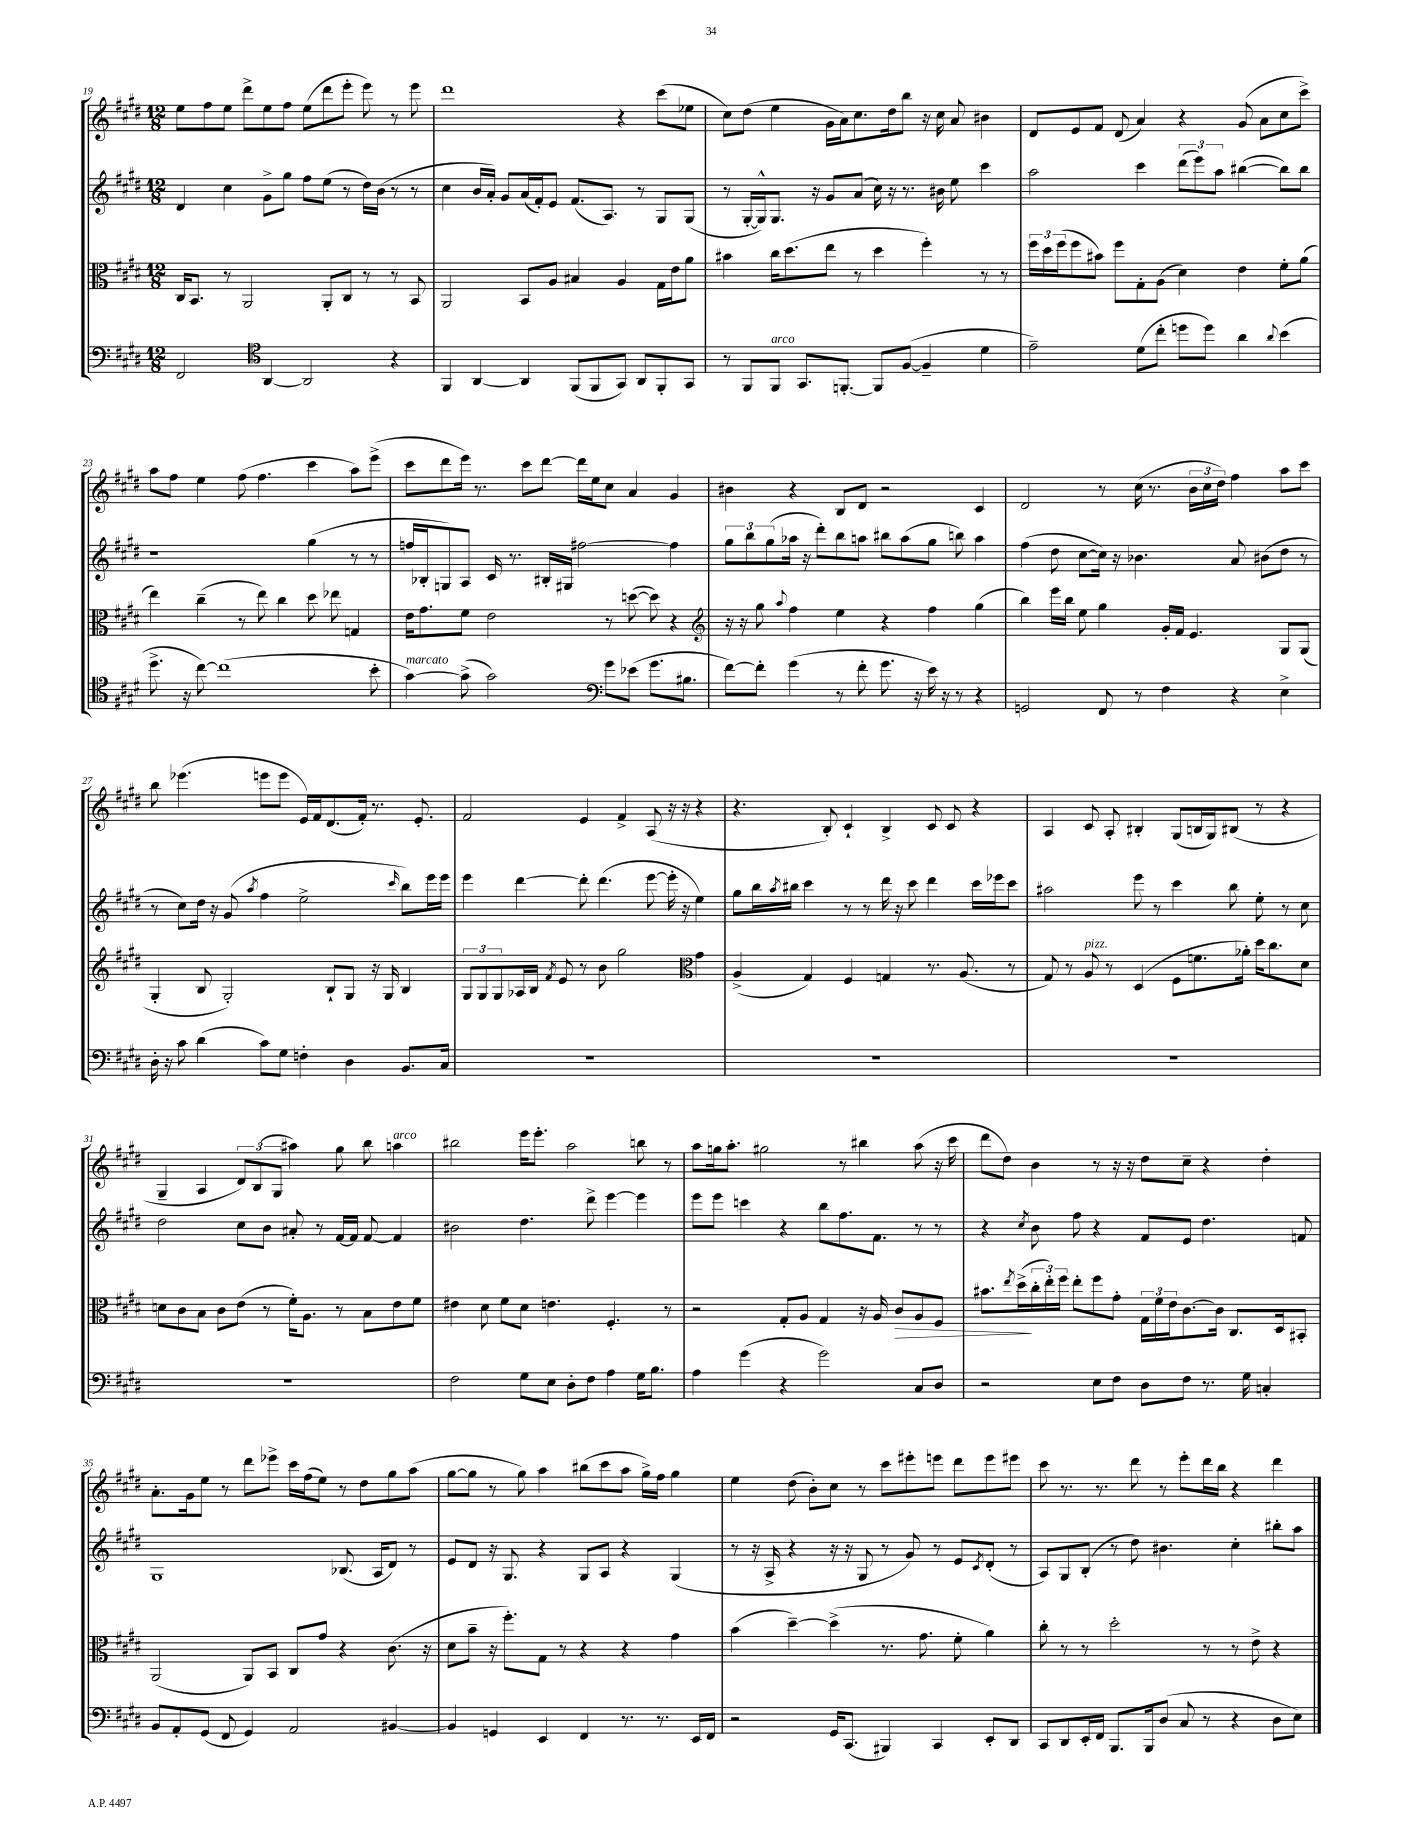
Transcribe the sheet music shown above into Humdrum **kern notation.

**kern	**kern	**dynam	**kern	**kern
*part4	*part3	*part3	*part2	*part1
*staff4	*staff3	*staff3	*staff2	*staff1
*clefF4	*clefC3	*	*clefG2	*clefG2
*k[f#c#g#d#]	*k[f#c#g#d#]	*	*k[f#c#g#d#]	*k[f#c#g#d#]
*M12/8	*M12/8	*	*M12/8	*M12/8
=19	=19	=19	=19	=19
2FF#/	16C#/KL	.	4d#/	8ee\L
.	8.BB/J	.	.	.
.	.	.	.	8ff#\
.	8r	.	4cc#\	8ee\J
.	2AA/	.	.	8ddd#^\L
*clefC4	*	*	*	*
[4AA/	.	.	8g#^\L	8ee\
.	.	.	8gg#\J	8ff#\J
2AA/]	.	.	8ff#\L	(8ee\L
.	8AA'/L	.	(8ee\J	8ddd#\
.	8C#/J	.	8r	8eee'\J
.	8r	.	16dd#\LL)	8eee\)
.	.	.	(16b\JJ	.
4r	8r	.	8r	8r
.	8BB/	.	8r	8eee\
=20	=20	=20	=20	=20
4FF#/	2AA/	.	4cc#\	1ddd#
[4AA/	.	.	16b/LL	.
.	.	.	16a'/JJ)	.
.	.	.	8g#/L	.
4AA/]	8BB/L	.	(16a/L	.
.	.	.	16f#'/J)	.
.	8A/J	.	8e/J	.
(8FF#/L	4B#X/	.	(8.f#/L	.
8FF#/	.	.	.	.
.	.	.	8.A/J)	.
8GG#/J)	4A/	.	.	4r
8AA/L	.	.	8r	.
8FF#'/	16G#\LL	.	8G#/L	(8ccc#\L
.	16e\J	.	.	.
8GG#/J	8a\J	.	(8G#/J	8ee-X\J
=21	=21	=21	=21	=21
8r	4b#X\	.	8r	8cc#\L)
8FF#/L	.	.	[16G#'/LL	(8dd#\J
.	.	.	16G#^^/J])	.
!LO:TX:a:i:t=arco	!	!	!	!
8FF#/J	16cc#\KL	.	8.G#/J	4ee\
.	(8.dd#\	.	.	.
8.GG#/L	.	.	.	.
.	.	.	16r	.
.	8ee\J	.	8g#/L	16g#\LL
[8.FFn'/J	.	.	.	16a\J)
.	8r	.	(8a/J	8.cc#\
8FF/L]	4dd#\	.	16cc#\)	.
.	.	.	16r	16dd#\k
([8F#/J	.	.	8.r	8bb\J
4F#~/]	4ff#'\)	.	.	16r
.	.	.	16b#X\	16cc#\
.	.	.	8ee\	8a/
4d#\	8r	.	4ccc#\	4b#X\
.	8r	.	.	.
=22	=22	=22	=22	=22
2e~\)	24ff#\LL	.	2aa\	8d#/L
.	24dd#\	.	.	.
.	(24ff#\J	.	.	.
.	8ff#\	.	.	8e/
.	8b#X\J)	.	.	8f#/J
.	8ff#\L	.	.	(8d#/
(8d#\L	8G#'\	.	4ccc#\	4a/)
8cc#'\J	(8A\J	.	.	.
8ddn\L	4d#\)	.	(12ddd#\L	4r
.	.	.	12eee\)	.
8dd\J)	.	.	.	.
.	.	.	12aa\J	.
4a\	4e\	.	([4bb#X\	(8g#/
.	.	.	.	8a\L
8qqa/	.	.	.	.
(4b\	8f#'\L	.	8bb#\L])	8cc#\
.	(8a\J	.	8bb#\J	8ccc#^\J)
!!LO:LB:g=z
=23	=23	=23	=23	=23
8.dd#^\	4ee\)	.	1r	8aa\L
.	.	.	.	8ff#\J
16r	.	.	.	.
[8cc#\)	(4cc#~\	.	.	4ee\
(1cc#]	.	.	.	.
.	8r	.	.	(8ff#\
.	8ee\)	.	.	4.ff#\
.	4cc#\	.	.	.
.	8dd#\	.	(4gg#\	4ccc#\
.	8ee-X\	.	.	.
.	4Gn/	.	8r	8aa\L)
8b'\	.	.	8r	(8eee^\J
=24	=24	=24	=24	=24
!LO:TX:a:i:t=marcato	!	!	!	!
[4g#\)	16e\KL	.	16ffn/LL	8ccc#\L
.	8.g#\	.	16B-X'/J	.
.	.	.	8Gn/)	8ddd#\
(8g#^\]	8f#\J	.	8A/J	16eee\Jk)
.	.	.	.	8.r
2g#\)	2e\	.	16c#/	.
.	.	.	8.r	.
.	.	.	.	8ccc#\L
.	.	.	16B#X'/LL	[8ddd#\J
.	.	.	16G#X/JJ	.
.	.	.	[2ff#X\	16ddd#\LL]
.	.	.	.	16ee\J
*clefF4	*	*	*	*
8g#\L	8r	.	.	8cc#\J
(8e-X\J	([8ddn\	.	.	4a/
8.g#\L	8dd\])	.	.	.
.	4r	.	4ff#\]	4g#/
8.B#X\J	.	.	.	.
=25	=25	=25	=25	=25
*	*clefG2	*	*	*
[8f#\L)	16r	.	12gg#\L	4b#X\
.	16r	.	.	.
.	.	.	12bb\	.
8f#'\J]	8gg#\	.	.	.
.	.	.	(12gg#\	.
.	8qqaa/	.	.	.
(4g#\	4ff#\	.	16aa-X\Jk	4r
.	.	.	16r	.
.	.	.	8ddd#'\L)	.
8r	4ee\	.	8bb\	8B/L
8f#'\	.	.	8aan\J	8d#/J
8.g#\	4r	.	8bb#X\L	2r
.	.	.	(8aa\	.
16r	.	.	.	.
16e\)	4ff#\	.	8gg#\J	.
16r	.	.	.	.
8r	.	.	8bbn\)	.
4r	(4gg#\	.	4aa\	4c#/
=26	=26	=26	=26	=26
2GGn/	4bb\)	.	(4ff#\	2d#/
.	16eee\LL	.	8dd#\	.
.	16bb\JJ	.	.	.
.	8ee\	.	[8cc#\L	.
8FF#/	4gg#\	.	16cc#\Jk])	8r
.	.	.	16r	.
8r	.	.	4.b-X\	(16cc#\
.	.	.	.	8.r
4F#\	16g#'/LL	.	.	.
.	16f#/JJ	.	.	.
.	4.e/	.	.	24b\LL
.	.	.	.	24cc#\
.	.	.	.	24dd#\JJ)
4r	.	.	8a/	4ff#\
.	.	.	(8b#X\L	.
4E^\	8G#/L	.	8dd#\J	8aa\L
.	(8G#/J	.	8r	8ccc#\J
!!LO:LB:g=z
=27	=27	=27	=27	=27
16D#'\	4G#'/	.	8r	8bb\
16r	.	.	.	.
8c#\	.	.	8cc#\L)	(4.eee-X\
(4d#\	8B/	.	16dd#\Jk	.
.	.	.	16r	.
.	2G#'/)	.	(8g#/	.
.	.	.	8qaa/	.
8c#\L)	.	.	4ff#\	8eeen\L
8G#\J	.	.	.	8eee\J
4Fn'\	.	.	2ee^\	16e/LL)
.	.	.	.	16f#/J
.	8B`/L	.	.	(8.d#/
4D#\	8G#/J	.	.	.
.	.	.	.	16f#'/Jk)
.	16r	.	.	8.r
.	16G#/	.	.	.
.	.	.	16qqccc#/	.
8.BB/L	4B/	.	8bb\L)	.
.	.	.	.	8.e'/
.	.	.	16eee\L	.
16C#/Jk	.	.	16eee\JJ	.
=28	=28	=28	=28	=28
1.r	12G#/L	.	4eee\	2f#/
.	12G#/	.	.	.
.	12G#/	.	.	.
.	16A-X/L	.	[4ddd#\	.
.	16B/JJ	.	.	.
.	8qf#/	.	.	.
.	8e/	.	.	.
.	8r	.	8ddd#'\]	4e/
.	8b\	.	(4.ddd#\	.
.	2gg#\	.	.	4f#^/
.	.	.	[8eee\	(8A/
.	.	.	16eee'\]	16r
.	.	.	16r	16r
*	*clefC3	*	*	*
.	4g#\	.	4ee\)	4r
=29	=29	=29	=29	=29
1.r	(4A^/	.	8gg#\L	4.r
.	.	.	16bb\L	.
.	.	.	8qaa/	.
.	.	.	16bb#X\JJ	.
.	4G#/)	.	4ccc#\	.
.	.	.	.	8B'/)
.	4F#/	.	8r	4c#`/
.	.	.	8r	.
.	4Gn/	.	16ddd#\	4B^/
.	.	.	16r	.
.	.	.	8ccc#\	.
.	8.r	.	4ddd#\	8c#/
.	.	.	.	8c#/
.	(8.A/	.	.	.
.	.	.	16ccc#\LL	4r
.	.	.	16eee-X\J	.
.	8r	.	8ccc#\J	.
=30	=30	=30	=30	=30
1.r	8G#/)	.	2aa#X\	4A/
.	8r	.	.	.
!	!LO:TX:a:i:t=pizz.	!	!	!
.	8A/	.	.	8c#/
.	8r	.	.	8A'/
.	(4D#/	.	8eee\	4B#X'/
.	.	.	8r	.
.	8F#\L	.	4ccc#\	(8G#/L
.	8.fn\	.	.	16Bn/L
.	.	.	.	16G#/J)
.	.	.	8bb\	(8B#X/J
.	16a-X'\Jk)	.	.	.
.	16dd#\KL	.	8ee'\	8r
.	8.cc#\	.	.	.
.	.	.	8r	4r
.	8d#\J	.	8cc#\	.
!!LO:LB:g=z
=31	=31	=31	=31	=31
1.r	8dn\L	.	2dd#\	4G#~/
.	8c#\	.	.	.
.	8B\J	.	.	4A/
.	8c#\L	.	.	.
.	(8e\J	.	8cc#\L	12d#/L)
.	.	.	.	(12B/
.	8r	.	8b\J	.
.	.	.	.	12G#/J
.	16f#'\KL)	.	8a#X'/	4aa#X\)
.	8.A\J	.	.	.
.	.	.	8r	.
.	8r	.	[16f#/LL	8gg#\
.	.	.	16f#/JJ]	.
.	8B\L	.	[8f#/	8bb\
!	!	!	!	!LO:TX:a:i:t=arco
.	8e\	.	4f#/]	4aan\
.	8f#\J	.	.	.
=32	=32	=32	=32	=32
2F#\	4e#X\	.	2b#X\	2bb#X\
.	8d#\	.	.	.
.	8f#\L	.	.	.
8G#\L	8d#\J	.	4.dd#\	16eee\KL
.	.	.	.	8.eee'\J
8E\J	4.en\	.	.	.
8D#'\L	.	.	.	2aa\
8F#\J	.	.	8ddd#^\	.
4A\	4.F#'/	.	[4eee\	.
16G#\KL	.	.	4eee\]	8bbn\
8.B\J	.	.	.	.
.	8r	.	.	8r
=33	=33	=33	=33	=33
4A\	2r	.	8eee\L	8aa\L
.	.	.	8eee\J	16ggn\k
.	.	.	.	8.aa'\J
(4g#\	.	.	4cccn\	.
.	.	.	.	2gg#X\
4r	8G#'/L	.	4r	.
.	8A/J	.	.	.
2g#\)	4G#/	.	8bb\L	.
.	.	.	8.ff#\	8r
.	16r	.	.	4bb#X\
.	16A/	.	8.f#\J	.
!	!	!LO:HP:b	!	!
.	8c#/L	>	.	.
8C#/L	8A/	.	8r	(8aa\
8D#/J	8F#/J	.	8r	16r
.	.	.	.	16ccc#\
=34	=34	=34	=34	=34
2r	8.b#X\L	.	4r	8ddd#\L
.	.	.	.	8dd#\J)
.	8qee/	.	.	.
.	(16dd#^\L	.	.	.
.	.	.	8qcc#/	.
.	24cc#'\	]	8b\	4b\
.	24ee'\)	.	.	.
.	24ff#\JJ	.	.	.
.	8ee'\L	.	8ff#\	.
8E\L	8ff#\	.	4r	8r
8F#\J	8g#'\J	.	.	16r
.	.	.	.	16r
8D#\L	24G#\LL	.	8f#/L	8dd#\L
.	24f#\	.	.	.
.	24e\J	.	.	.
8F#\J	[8.c#\	.	8e/J	8cc#~\J
8.r	.	.	4.dd#\	4r
.	16c#\Jk]	.	.	.
.	8.C#/L	.	.	.
16G#\	.	.	.	.
4Cn'/	.	.	.	4dd#'\
.	16D#/k	.	.	.
.	8BB#X'/J	.	8fn/	.
!!LO:LB:g=z
=35	=35	=35	=35	=35
8BB/L	(2AA/	.	1G#	8.a'\L
8AA'/	.	.	.	.
.	.	.	.	16g#\k
(8GG#/J	.	.	.	8ee\J
8FF#/	.	.	.	8r
4GG#/)	8AA/L)	.	.	8ddd#\L
.	8BB/J	.	.	8eee-X^\J
2AA/	8C#/L	.	.	16ccc#\LL
.	.	.	.	(16ff#\J
.	8g#/J	.	.	8ee\J)
.	4r	.	(8.B-X/	8r
.	.	.	.	8dd#\L
.	.	.	16A/KL	.
[4BB#X/	(8.c#\	.	8d#/J)	8gg#\
.	.	.	8r	(8aa\J
.	16r	.	.	.
=36	=36	=36	=36	=36
4BB#/]	8d#\L	.	8e/L	[8gg#\L
.	8b~\J	.	8d#/J	8gg#\J]
4GGn/	16r	.	16r	8r
.	8.ff#'\L)	.	8.G#/	.
.	.	.	.	8gg#\)
4EE/	8G#\J	.	4r	4aa\
.	8r	.	.	.
4FF#/	4r	.	8G#/L	(8bb#X\L
.	.	.	8A/J	8ccc#\
8.r	4r	.	4r	8aa\J
.	.	.	.	16gg#^\LL)
8.r	.	.	.	16ff#\JJ
.	4g#\	.	(4G#/	4gg#\
16EE/LL	.	.	.	.
16FF#/JJ	.	.	.	.
=37	=37	=37	=37	=37
2r	(4b\	.	8r	4ee\
.	.	.	16r	.
.	.	.	16A^/	.
.	[4dd#~\)	.	4r	(8dd#\
.	.	.	.	8b'\L)
16GG#/KL	(4dd#^\]	.	16r	8cc#\J
(8.CC#/J	.	.	16r	.
.	.	.	8G#/	8r
4BBB#X/)	8.r	.	8r	8ccc#\L
.	.	.	8g#/)	8eee#X'\
.	8.g#\	.	.	.
4CC#/	.	.	8r	8eeen\J
.	8f#'\	.	8e/L	8ddd#\L
.	.	.	8qc#/	.
8EE'/L	4a\)	.	(8d#'/J	8eee\
8DD#/J	.	.	8r	8eee#X\J
=38	=38	=38	=38	=38
8CC#/L	8cc#'\	.	8A/L)	8ccc#\
8DD#/	8r	.	8G#/	8.r
16EE'/L	8r	.	(8B'/J	.
16FF#/JJ	.	.	.	8.r
8.BBB/L	2dd#'\	.	8r	.
.	.	.	8dd#\)	8ddd#\
16BBB/k	.	.	.	.
(8D#/J	.	.	4.b#X\	8r
8C#/	.	.	.	8eee'\L
8r	8r	.	.	16ddd#\L
.	.	.	.	16bb\JJ
4r	8r	.	4cc#'\	4r
.	8e^\	.	.	.
8D#\L	4r	.	8bb#X'\L	4ddd#\
8E\J)	.	.	8aa\J	.
==	==	==	==	==
*-	*-	*-	*-	*-
